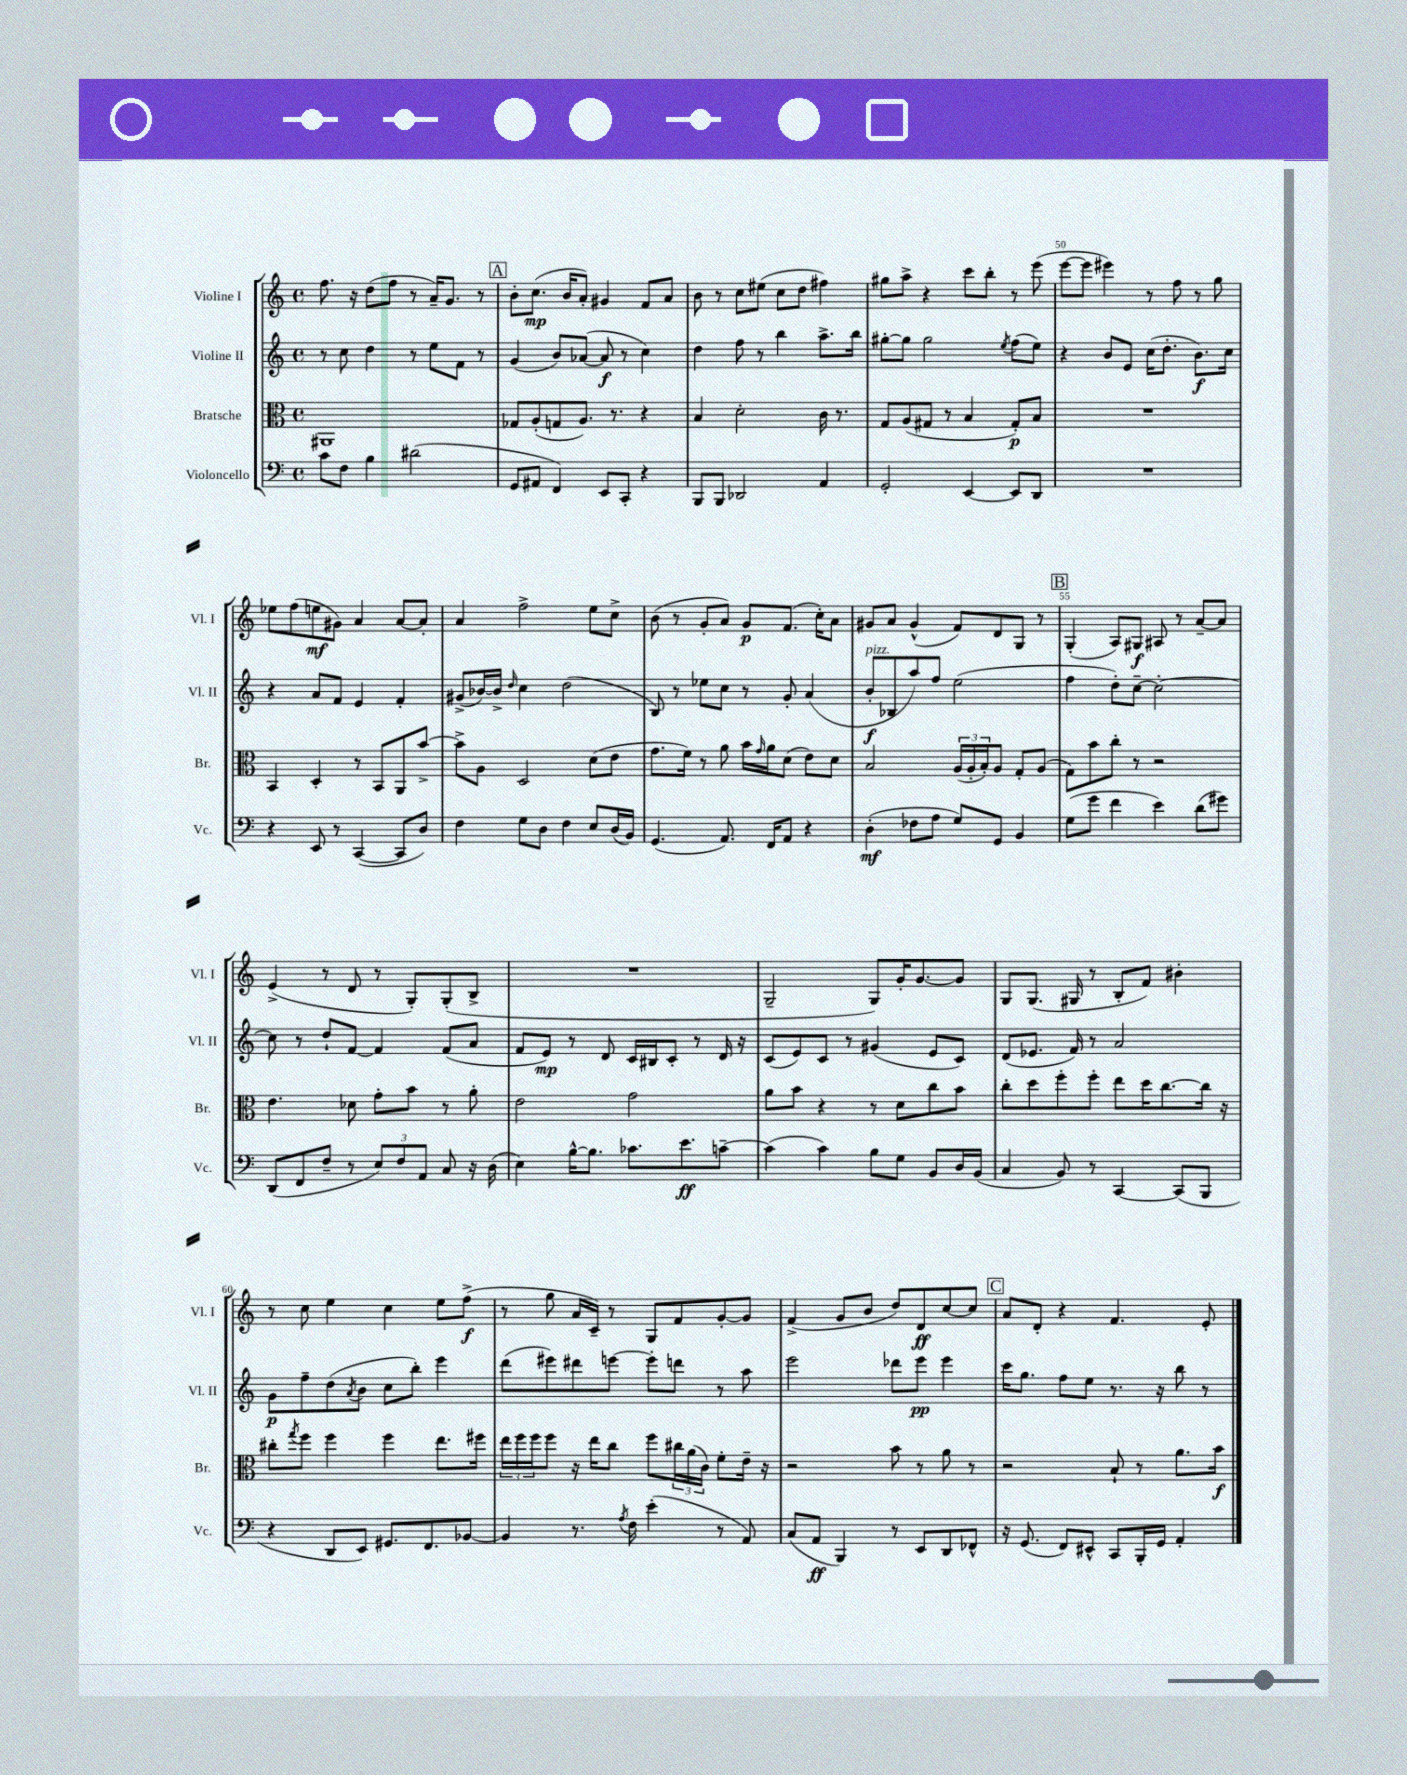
<<
\new StaffGroup <<
\new Staff = "s0" \with { instrumentName = "Violine I" shortInstrumentName = "Vl. I" } {
    \clef treble \key c \major \defaultTimeSignature \time 4/4
    f''8. r16 d''8( f''8 r8 a'16--) g'8. r8 |
    \mark \markup { \box "A" } b'8-. c''8.\mp( b'16 a'8-.) gis'4 f'8 a'8 |
    b'8 r8 c''8 eis''8( c''8 d''8 fis''4) |
    gis''8 a''8-> r4 c'''8 b''8-. r8 e'''8( |
    e'''8~ e'''8 eis'''4) r8 f''8 r8 g''8 |
    ees''8 f''8( e''8\mf gis'8) a'4 a'8~ a'8-. |
    a'4 f''2-> e''8 c''8-> |
    b'8( r8 g'8-. a'8) g'8\p f'8.( c''16-.) a'8 |
    gis'8 a'8 gis'4-^( f'8) d'8 g8 r8 |
    \mark \markup { \box "B" } g4-.( a8) gis8\f ais8 r8 a'8~-- a'8 |
    e'4->( r8 d'8 r8 g8-.) g8-.( b8-> |
    R1 |
    g2-- g8) g'16-. g'8.~ g'8 |
    g8 g8.( gis16 r8 b8-. f'8) bis'4-. |
    r8 c''8 e''4 c''4 e''8 f''8->\f( |
    r8 g''8 a'16 c'16--) r8 g8 f'8 g'8~-. g'8 |
    f'4->( g'8 b'8 d''8) d'8\ff c''8~ c''8 |
    \mark \markup { \box "C" } a'8 d'8-. r4 f'4. e'8-. \bar "|." |
}
\new Staff = "s1" \with { instrumentName = "Violine II" shortInstrumentName = "Vl. II" } {
    \clef treble \key c \major \defaultTimeSignature \time 4/4
    r8 c''8 d''4 r8 e''8 f'8 r8 |
    \mark \markup { \box "A" } g'4( b'8) aes'8~( aes'8\f r8 c''4) |
    d''4 f''8 r8 b''4 a''8.-> b''16 |
    gis''8~-. gis''8 gis''2 \acciaccatura { e''8 } f''8( e''8) |
    r4 b'8 e'8 c''16( d''8.-. b'8.\f) c''16 |
    r4 a'8 f'8 e'4 f'4-. |
    gis'8->( bes'16~) bes'16-> \grace { d''16 } c''4 d''2( |
    b8) r8 ees''8 c''8 r8 g'8-. a'4( |
    b'8-.\f^\markup { \italic "pizz." } bes8 a''8) f''8 e''2( |
    \mark \markup { \box "B" } f''4 d''8-.) c''8~-- c''2~-. |
    c''8 r8 d''8-! f'8~ f'4 f'8( a'8 |
    f'8 e'8\mp) r8 d'8 c'16 bis16 c'8-. r8 d'16 r16 |
    c'8( e'8) c'8 r8 gis'4( e'8 c'8) |
    d'8( ees'8. f'16) r8 a'2 |
    g'8\p f''8-- d''8( \acciaccatura { a'8 } b'8 c''8 b''8-.) e'''4 |
    d'''8( eis'''8) dis'''8 e'''8~ e'''8-. d'''8 r8 a''8 |
    e'''2 des'''8 e'''8\pp e'''4 |
    \mark \markup { \box "C" } c'''16 g''8. f''8 e''8 r8. r16 b''8 r8 \bar "|." |
}
\new Staff = "s2" \with { instrumentName = "Bratsche" shortInstrumentName = "Br." } {
    \clef alto \key c \major \defaultTimeSignature \time 4/4
    ais,1 |
    \mark \markup { \box "A" } ges8 a8-.( g8 a8.) r8. r4 |
    b4 d'2-. c'16 r8. |
    g8 a8( gis8 r8 b4 gis8-.\p) b8 |
    R1 |
    b,4 d4-. r8 b,8 a,8 b'8~-> |
    b'8-> a8 d2 d'8( e'8 |
    g'8. f'16) r8 a'8 b'16 \grace { g'16 } a'16 d'8( e'8) d'8 |
    b2 \tuplet 3/2 { a16( a16-. b16-.) } a8 g8-. a8( |
    \mark \markup { \box "B" } g8) b'8 c''8-. r8 r2 |
    e'4. des'8 g'8-. b'8 r8 a'8-. |
    e'2 g'2 |
    a'8 b'8 r4 r8 d'8 c''8 b'8 |
    c''8-. d''8 f''8-. f''8-. e''8 d''16 c''8.~ c''16 r16 |
    cis''8-. \acciaccatura { g''8 } f''8 f''4 f''4 e''8. fis''16 |
    \tuplet 3/2 { e''16 f''16 f''16 } f''8 r16 e''16 c''8 f''8 \tuplet 3/2 { cis''16 a'16( c'16) } f'8-. e'16-- r16 |
    r2 b'8 r8 a'8 r8 |
    \mark \markup { \box "C" } r2 b8-! r8 a'8. b'16\f \bar "|." |
}
\new Staff = "s3" \with { instrumentName = "Violoncello" shortInstrumentName = "Vc." } {
    \clef bass \key c \major \defaultTimeSignature \time 4/4
    c'8 f8 b4 dis'2( |
    \mark \markup { \box "A" } g,8 ais,8 f,4) e,8 c,8-. r4 |
    b,,8 b,,8 des,2 a,4 |
    g,2-. e,4~ e,8 d,8 |
    R1 |
    r4 e,8 r8 c,4~( c,8 d8) |
    f4 g8 d8 f4 e8 d16( b,16) |
    g,4.( a,8.) f,16 a,8 r4 |
    d4-.\mf( fes8 a8 g8) g,8 b,4 |
    \mark \markup { \box "B" } g8( g'8 f'4 e'4) d'8( gis'8) |
    d,8( f,8 f8-- r8 \tuplet 3/2 { e8) f8 a,8 } c8 r16 d16( |
    e4) b16~-^ b8. ces'8. e'8.\ff c'8~-- |
    c'4( c'4) b8 g8 b,8 d16 b,16( |
    c4 b,8) r8 c,4~ c,8( b,,8 |
    r4 d,8 e,8) gis,8. f,8. bes,8~ |
    bes,4 r8. \acciaccatura { a8 } f16 e'4-.( r8 a,8) |
    c8( a,8\ff b,,4) r8 e,8 d,8 fes,8-^ |
    \mark \markup { \box "C" } r16 g,8.( f,8) eis,8-^ c,8 b,,16-. g,16 a,4-. \bar "|." |
}
>>
>>
\layout { \context { \Score currentBarNumber = #46 \override BarNumber.break-visibility = ##(#f #t #t) barNumberVisibility = #(every-nth-bar-number-visible 5) } }
